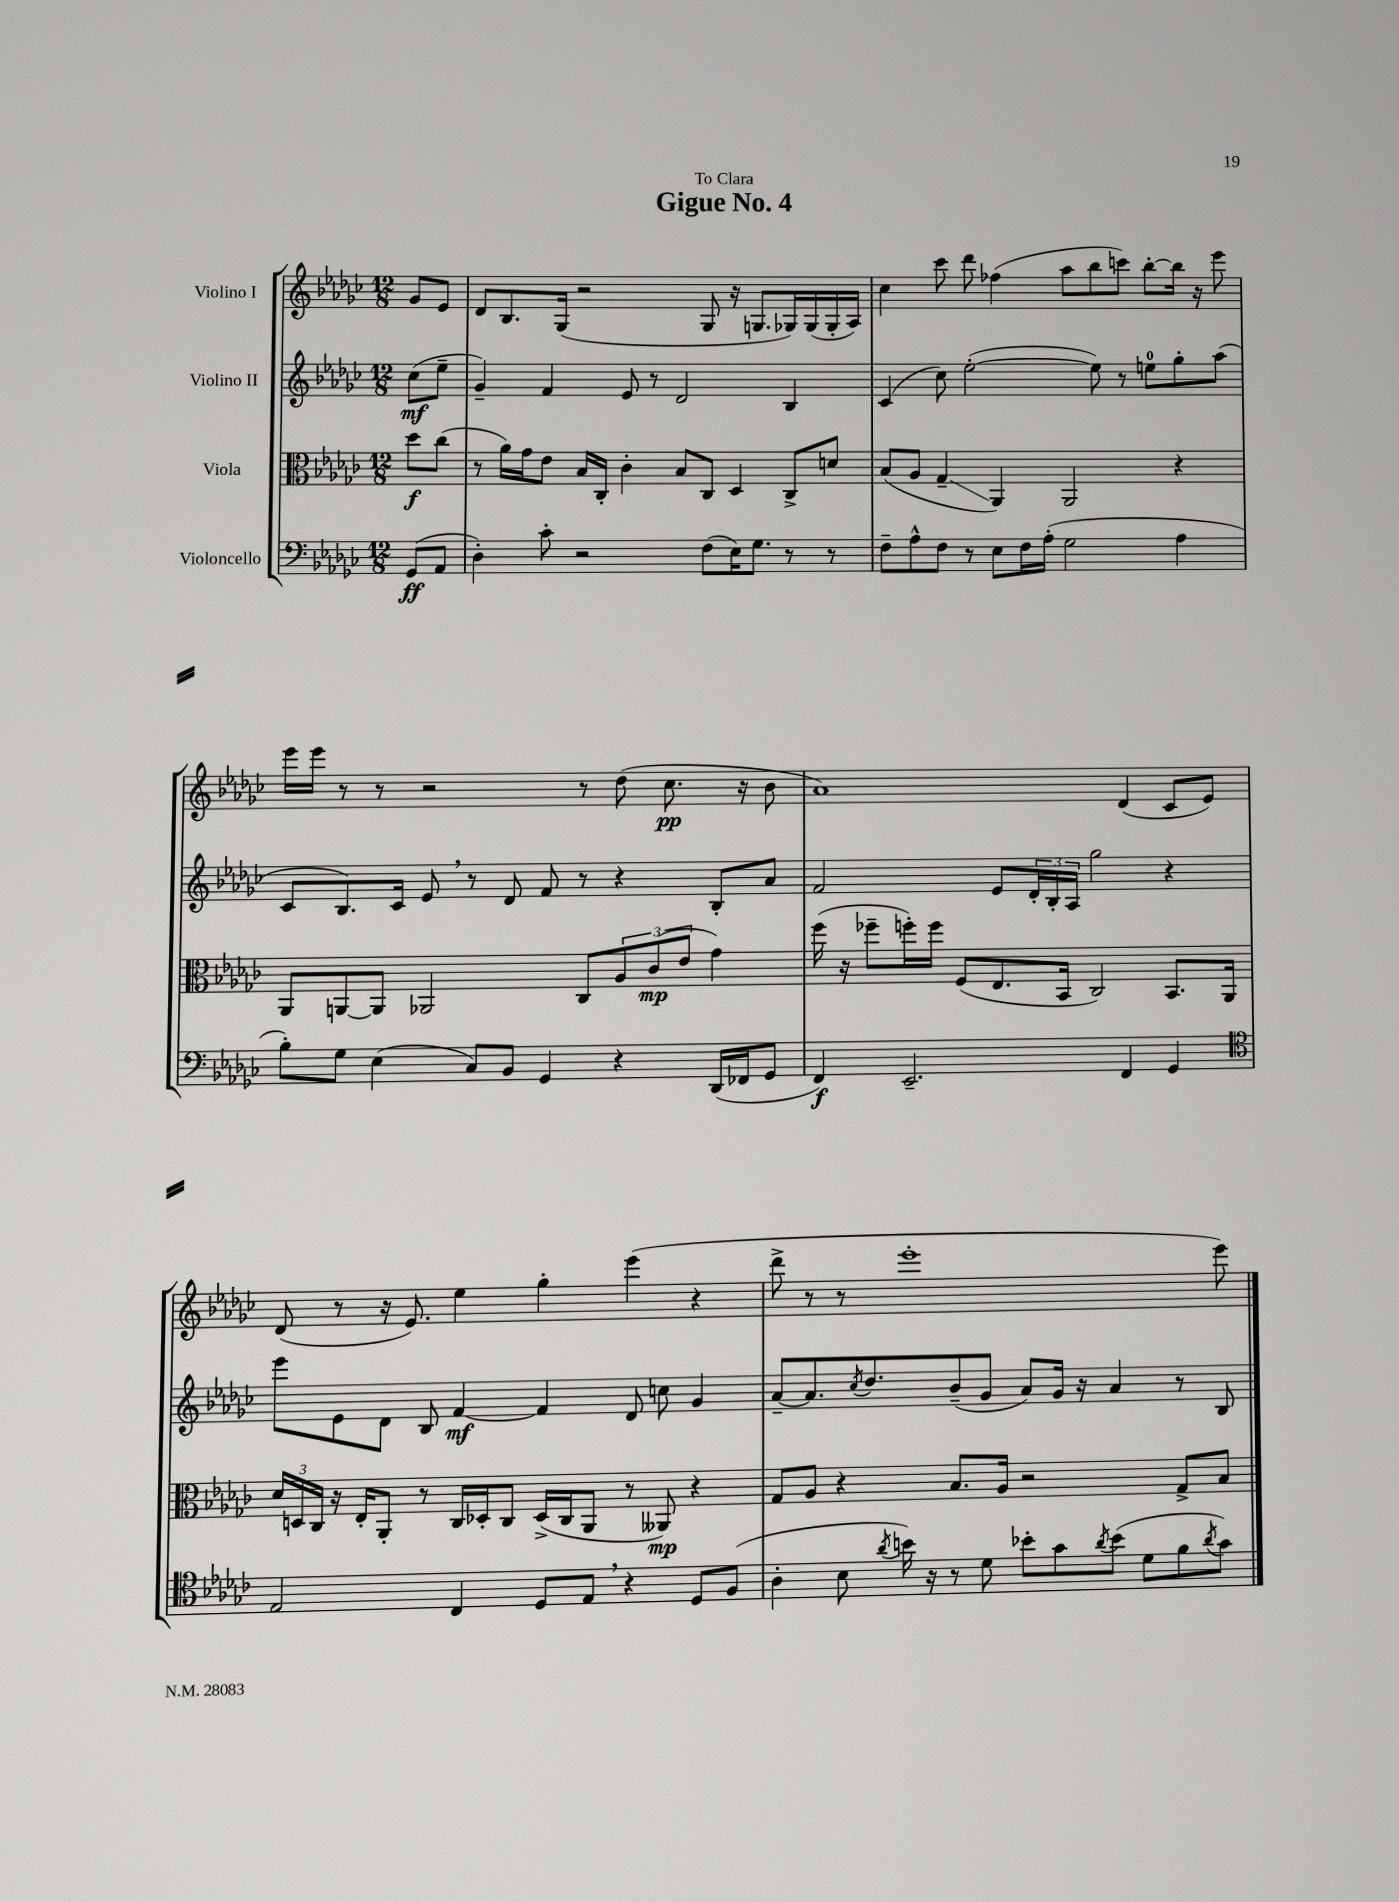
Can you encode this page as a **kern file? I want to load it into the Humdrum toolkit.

**kern	**kern	**kern	**kern
*staff4	*staff3	*staff2	*staff1
*clefF4	*clefC3	*clefG2	*clefG2
*k[b-e-a-d-g-c-]	*k[b-e-a-d-g-c-]	*k[b-e-a-d-g-c-]	*k[b-e-a-d-g-c-]
*M12/8	*M12/8	*M12/8	*M12/8
(8GG-	8dd-	(8cc-	8g-
8AA-	(8cc-	8ee-~	8e-
=	=	=	=
4D-')	8r	4g-~)	8d-
.	16a-)	.	8.B-
.	16g-	.	.
8c-'	8e-	4f	.
.	.	.	(16G-
2r	16B-	.	2r
.	16C-'	.	.
.	4c-'	8e-	.
.	.	8r	.
.	8B-	2d-	.
(8F	8C-	.	8G-
16E-)	4D-	.	16r
8.G-	.	.	8.G
8r	8C-^	4B-	16G-)
.	.	.	(16G-
8r	8d	.	16G-'
.	.	.	16A-)
=	=	=	=
8F~	(8B-	(4c-	4cc-
8A-^^	8A-	.	.
8F	4G-~	8cc-)	8ccc-
8r	.	([2ee-'	8ddd-
8E-	4AA-)	.	(4ff-
16F	.	.	.
(16A-'	.	.	.
2G-	2AA-	.	8aa-
.	.	8ee-])	8bb-
.	.	8r	8ccc)
.	.	8ee	[8bb-'
4A-	4r	8gg-'	16bb-]
.	.	.	16r
.	.	(8aa-	8eee-
=	=	=	=
8B-')	8AA-	8c-	16eee-
.	.	.	16eee-
8G-	[8AA	8.B-)	8r
(4E-	8AA]	.	8r
.	.	16c-	.
.	2AA-	8e-	2r
8C-)	.	8r	.
8BB-	.	8d-	.
4GG-	.	8f	.
.	8C-	8r	8r
4r	12A-	4r	(8dd-
.	(12c-	.	.
.	.	.	8.cc-
.	12e-	.	.
(16DD-	4g-)	8B-'	.
16FF-	.	.	16r
8GG-	.	8a-	8b-
=	=	=	=
4FF)	(16ff	2f	1a-)
.	16r	.	.
.	8ff-~	.	.
2.EE-~	16ff')	.	.
.	16ff	.	.
.	(8F	.	.
.	8.E-	8e-	.
.	.	24d-'	.
.	.	24B-'	.
.	16BB-	.	.
.	.	24A-	.
.	2C-)	2gg-	.
4FF	.	.	(4d-
4GG-	8.BB-	4r	8c-
.	.	.	8e-)
.	16AA-	.	.
=	=	=	=
*clefC4	*	*	*
2E-	24d-	8eee-	(8d-
.	24D	.	.
.	24C-	.	.
.	16r	8e-	8r
.	16E-'	.	.
.	8AA-'	8d-	16r
.	.	.	8.e-)
.	8r	8B-	.
4C-	16C-	[4f	4ee-
.	16D-'	.	.
.	8C-	.	.
8D-	(16D-^	4f]	4gg-'
.	16C-	.	.
8E-	8AA-	.	.
4r	8r	8d-	(4eee-
.	8AA--)	8cc	.
8D-	4r	4g-	4r
(8F	.	.	.
=	=	=	=
4A-'	8G-	[8a-~	8ddd-^
.	8A-	8.a-]	8r
8B-	4r	.	8r
.	.	8qcc-	.
.	.	8.dd-	.
8qa-	.	.	.
16b)	.	.	1eee-'
16r	.	.	.
8r	8.B-	(8b-~	.
8d-	.	8g-	.
.	16A-	.	.
8b-'	2r	8a-)	.
8g-	.	16g-	.
.	.	16r	.
8qa-	.	.	.
(8b-	.	4a-	.
8d-	.	.	.
8f	8G-^	8r	.
8qa-	.	.	.
8g-)	8B-	8B-	8eee-)
==	==	==	==
*-	*-	*-	*-
